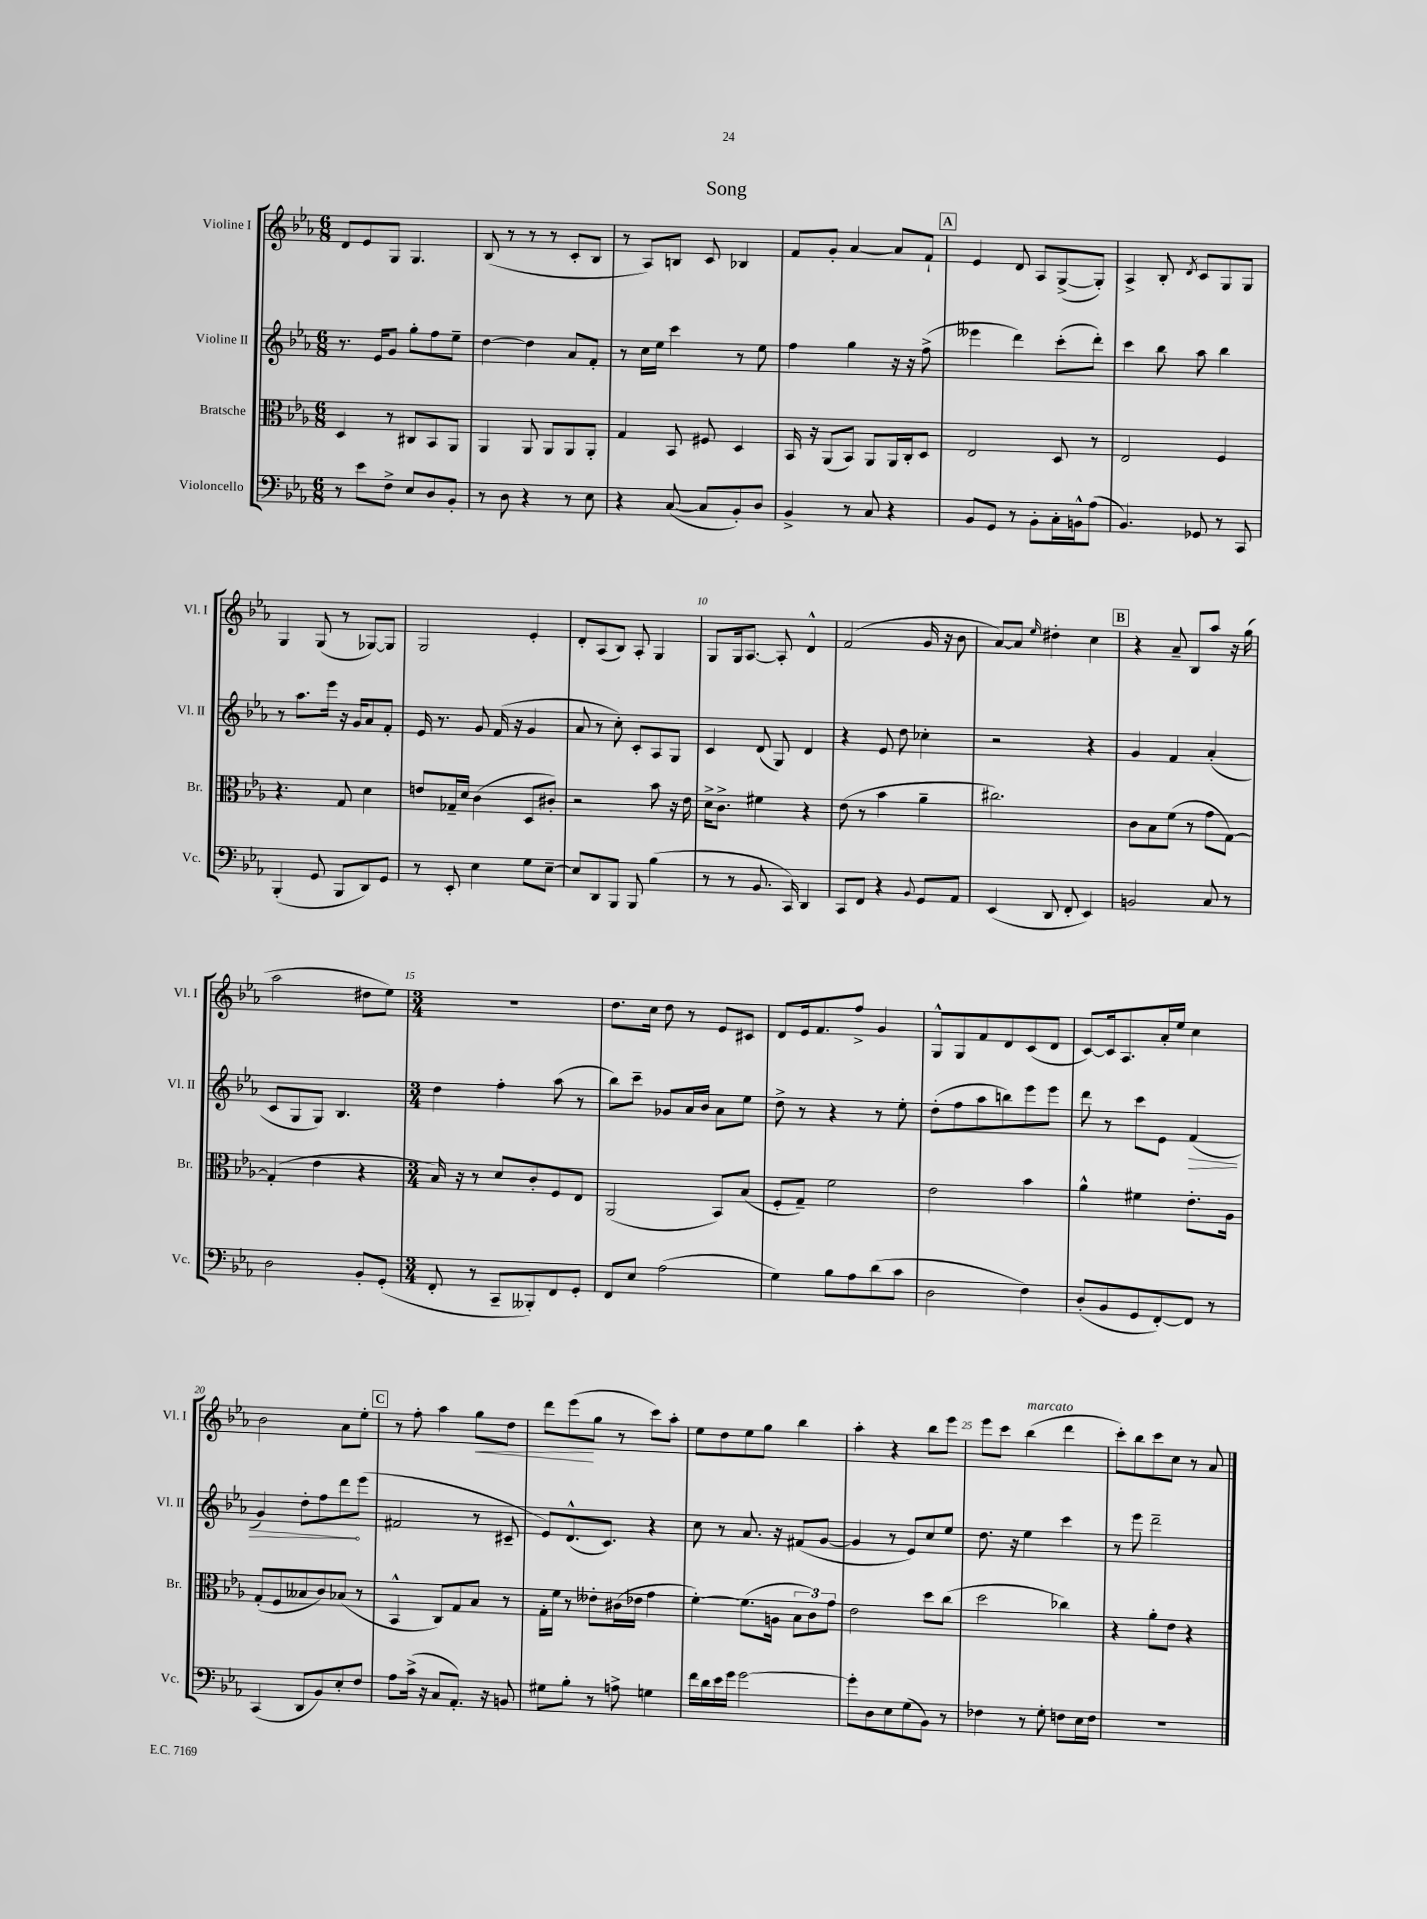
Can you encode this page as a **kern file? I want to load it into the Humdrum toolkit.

**kern	**kern	**kern	**kern
*staff4	*staff3	*staff2	*staff1
*clefF4	*clefC3	*clefG2	*clefG2
*k[b-e-a-]	*k[b-e-a-]	*k[b-e-a-]	*k[b-e-a-]
*M6/8	*M6/8	*M6/8	*M6/8
8r	4D	8.r	8d
8e-	.	.	8e-
.	.	16e-	.
8F^	8r	8g	8G
8E-	8C#	8gg'	4.G
8D	8BB-	8ff	.
8BB-'	8AA-	8ee-~	.
=	=	=	=
8r	4AA-	[4dd	(8B-
8D	.	.	8r
4r	8AA-	4dd]	8r
.	8AA-	.	8r
8r	8AA-	8a-	8c'
8E-	8AA-'	8f'	8B-
=	=	=	=
4r	4G	8r	8r
.	.	16cc	8A-)
.	.	16ee-	.
([8C	8BB-	4ccc	8B
8C]	8F#	.	8c
8BB-')	4D	8r	4B-
8D	.	8ee-	.
=	=	=	=
4BB-^	16BB-	4ff	8f
.	16r	.	.
.	(8AA-	.	8g'
8r	8BB-)	4gg	[4a-
8C	8AA-	.	.
4r	16AA-	16r	8a-]
.	16C'	16r	.
.	8D	(8ff^	8f`
=	=	=	=
8BB-	2E-	4eee--	4e-
8GG	.	.	.
8r	.	4ddd)	8d
8BB-'	.	.	8A-
16C'	8D	(8ccc'	([8G^
16BB^^	.	.	.
(8A-	8r	8ddd')	8G'])
=	=	=	=
4.BB-)	2E-	4ccc	4A-^
.	.	8bb-	8B-'
.	.	.	8qd
8GG-	.	8aa-	8c
8r	4F	4bb-	8G
8CC	.	.	8G
=	=	=	=
(4BBB-'	4.r	8r	4G
.	.	8.aa-	.
8GG	.	.	(8G
.	.	16eee-	.
8BBB-	8G	16r	8r
.	.	16g	.
8DD)	4d	8a-	[8G-)
8GG	.	8f'	8G-]
=	=	=	=
8r	8e	16e-	2G
.	.	8.r	.
8EE-'	16G-~	.	.
.	16d	.	.
4E-	(4c	8g	.
.	.	(16f	.
.	.	16r	.
8G	8D	4g	4e-'
[8E-~	8c#')	.	.
=	=	=	=
8E-]	2r	8a-	8d'
8DD	.	8r	(8A-
8BBB-	.	8cc')	8B-)
8BBB-	.	8c'	8A-'
(4B-	8b-	8A-	4G
.	16r	8G	.
.	16e-	.	.
=	=	=	=
8r	16d^	4c	8G
.	8.c^	.	.
8r	.	.	16G
.	.	.	[8.A-
8.BB-	4f#	(8d	.
.	.	8G)	8A-']
16CC)	.	.	.
4DD	4r	4d	4d^^
=	=	=	=
8CC	(8e-	4r	(2f
8FF	8r	.	.
4r	4b-	8e-	.
.	.	8dd	.
8qqBB-	.	.	.
8GG	4a-~	4cc-'	16g
.	.	.	16r
8AA-	.	.	8b-
=	=	=	=
(4EE-	2.cc#)	2r	[8a-)
.	.	.	8a-]
.	.	.	16qqee-
8DD	.	.	4dd#'
8FF'	.	.	.
4EE-)	.	4r	4cc
=	=	=	=
2BB	8c	4g	4r
.	8B-	.	.
.	(8f	4f	8a-~
.	8r	.	8B-
8C	8g	(4a-'	8aa-
8r	[8G)	.	16r
.	.	.	(16gg
=	=	=	=
2D	(4G']	8c	2aa-
.	.	8G	.
.	4e-	8G)	.
.	.	4.B-	.
8BB-'	4r	.	8dd#
(8GG'	.	.	8ee-)
=	=	=	=
*M3/4	*M3/4	*M3/4	*M3/4
8FF'	16B-)	4dd	2.r
.	16r	.	.
8r	8r	.	.
8CC~	8d	4ff'	.
8BBB--')	8c'	.	.
8FF	8F	(8aa-	.
8GG'	8E-	8r	.
=	=	=	=
8FF	(2AA-	8bb-)	8.dd
8E-	.	8ccc~	.
.	.	.	16cc
(2A-	.	8g-	8dd
.	.	16a-	8r
.	.	16b-	.
.	8BB-)	8a-	8e-
.	(8B-	8ee-	8c#
=	=	=	=
4G)	8F'	8dd^	8d
.	8G~)	8r	16e-
.	.	.	8.f
8B-	2f	4r	.
8A-	.	.	8ff^
(8d	.	8r	4g
8c	.	8ee-'	.
=	=	=	=
2D	2e-	(8dd'	8G^^
.	.	8ff	8G
.	.	8aa-	8f
.	.	8bb)	8d
4F)	4b-	8eee-	(8c
.	.	8eee-	8d
=	=	=	=
(8D'	4a-^^	8ddd	[8c)
8BB-	.	8r	16c]
.	.	.	8.A-
8GG	4f#	8ccc	.
[8FF')	.	8e-	16a-'
.	.	.	16ee-
8FF]	8.e-'	(4f	4cc
8r	.	.	.
.	16A-	.	.
=	=	=	=
(4CC	(8G'	4g)	2b-
.	8F	.	.
8DD	8B--	8dd'	.
8BB-)	8c)	8ff	.
8E-'	(8B-	8ddd	8a-
8F	8r	(8eee-	8ee-'
=	=	=	=
8A-	4BB-^^	2f#	8r
(16c^	.	.	8ff'
16r	.	.	.
8C	8C)	.	4aa-
8.AA-')	8G	.	.
.	8B-	8r	8gg
16r	.	.	.
8BB	8r	8c#~	8dd
=	=	=	=
8G#	16G'	8e-)	8ddd
.	16f	.	.
8B-'	8r	(8.d^^	(8eee-
8r	8e--'	.	8gg
.	.	8.c)	.
8A^	(16c#	.	8r
.	16e-	.	.
4G	4g	4r	8ccc)
.	.	.	8aa-'
=	=	=	=
16f	[4f')	8cc	8ee-
16d	.	.	.
16e-	.	8r	8dd
16g	.	.	.
[2g	(8.f]	8.a-	8ee-
.	.	.	8gg
.	16A	16r	.
.	12B-	(8f#	4bb-
.	12c)	.	.
.	.	[8g	.
.	12g	.	.
=	=	=	=
8g']	2e-	4g]	4aa-'
8D	.	.	.
8E-	.	8r	4r
(8G	.	8e-)	.
8BB-)	8dd	8cc	8bb-
8r	(8cc	8ee-	8eee-
=	=	=	=
4F-	2dd	8.dd	8eee-
.	.	.	8ccc
.	.	16r	.
8r	.	4ee-	(4bb-
8G'	.	.	.
8F	4cc-)	4ccc	4ddd
16E-	.	.	.
16F	.	.	.
=	=	=	=
2.r	4r	8r	8ccc')
.	.	8eee-	8bb-
.	8a-'	2ddd~	8ccc
.	8e-	.	8cc
.	4r	.	8r
.	.	.	8a-
==	==	==	==
*-	*-	*-	*-
